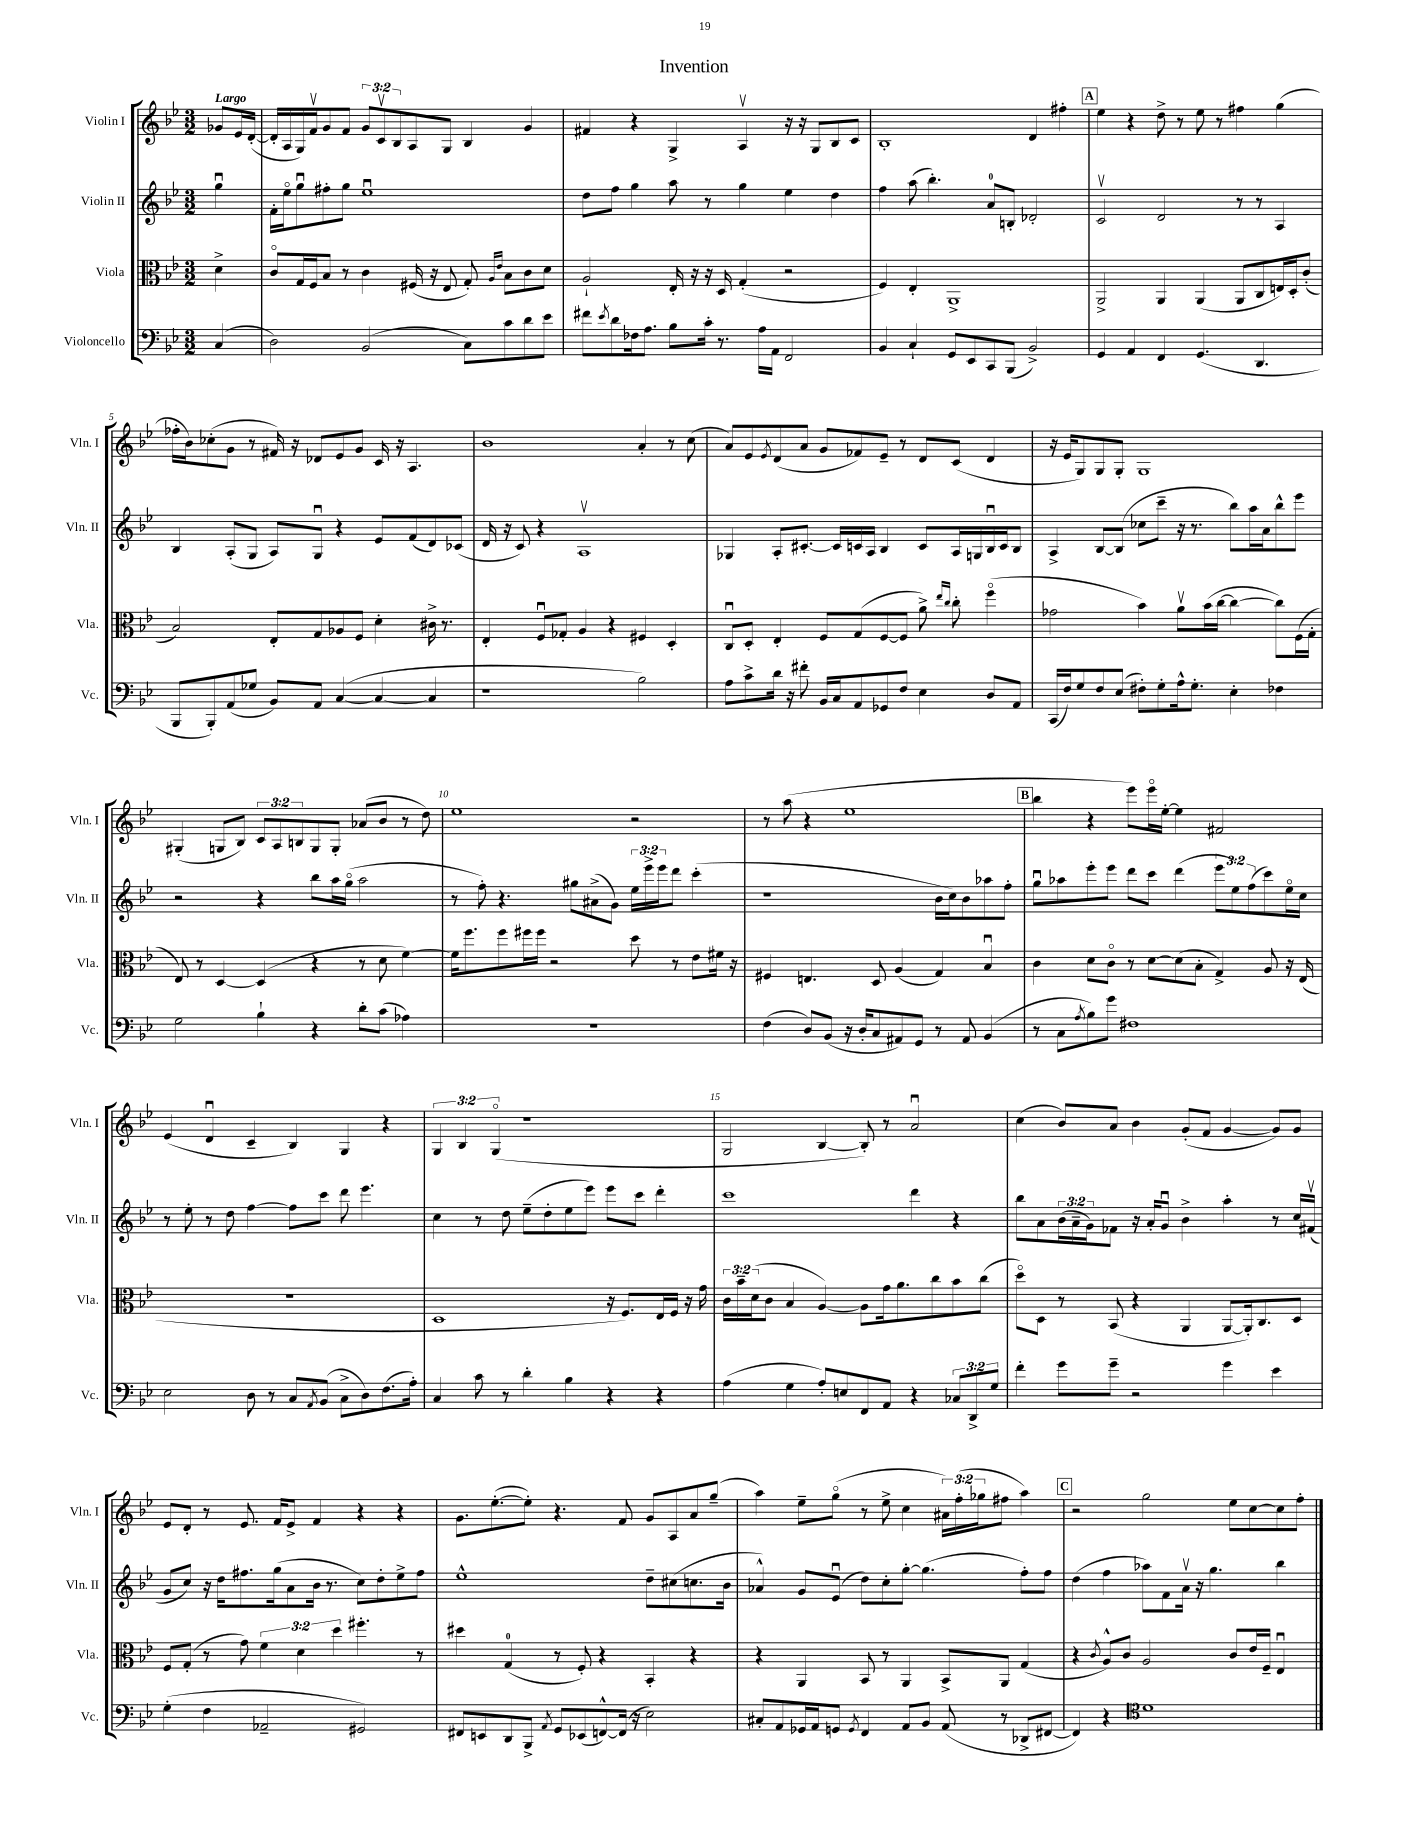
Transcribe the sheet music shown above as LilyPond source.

\header { title = "Invention" }
<<
\new StaffGroup <<
\new Staff = "s0" \with { instrumentName = "Violin I" shortInstrumentName = "Vln. I" } {
    \clef treble \key bes \major \numericTimeSignature \time 3/2 \override Staff.TupletNumber.text = #tuplet-number::calc-fraction-text \partial 4 \tempo "Largo"
    ges'8 ees'16 d'16~-.( |
    d'16-. a16 g16) f'16\upbow g'8 f'8 \tuplet 3/2 { g'8 c'8\upbow bes8 } a8 g8 bes4 g'4 |
    fis'4 r4 g4-> a4\upbow r16 r16 g8 bes8 c'8 |
    bes1-. d'4 fis''4-. |
    \mark \markup { \box "A" } ees''4 r4 d''8-> r8 ees''8 r8 fis''4 g''4( |
    fes''16-. bes'16) ces''8-.( g'8 r8 fis'16) r16 des'8 ees'8 g'8 c'16 r16 a4. |
    bes'1 a'4-. r8 c''8( |
    a'8) ees'8 \acciaccatura { ees'8 } d'8( a'8 g'8 fes'8) ees'8-- r8 d'8 c'8( d'4 |
    r16 ees'16 g8) g8 g8-. g1 |
    gis4-.( g8 bes8) \tuplet 3/2 { c'8 a8 b8 } g8 g8-. aes'8( bes'8 r8 d''8) |
    ees''1 r2 |
    r8 a''8( r4 ees''1 |
    \mark \markup { \box "B" } bes''4 r4 ees'''8) ees'''16\flageolet ees''16~-. ees''4 fis'2 |
    ees'4( d'4\downbow c'4-- bes4) g4 r4 |
    \tuplet 3/2 { g4 bes4 g4\flageolet( } r1 |
    g2 bes4~ bes8-.) r8 a'2\downbow |
    c''4( bes'8) a'8 bes'4 g'8-.( f'8 g'4~ g'8) g'8 |
    ees'8 d'8-. r8 ees'8. f'16 ees'8-> f'4 r4 r4 |
    g'8. ees''8.~-.( ees''8-.) r4. f'8 g'8 a8 a'8 g''8--( |
    a''4) ees''8-- g''8\flageolet( r8 ees''8-> c''4 \tuplet 3/2 { ais'16) f''16-.( ges''16 } fis''8 a''4) |
    \mark \markup { \box "C" } r2 g''2 ees''8 c''8~ c''8 f''8-. \bar "|." |
}
\new Staff = "s1" \with { instrumentName = "Violin II" shortInstrumentName = "Vln. II" } {
    \clef treble \key bes \major \numericTimeSignature \time 3/2 \override Staff.TupletNumber.text = #tuplet-number::calc-fraction-text \partial 4
    g''4\downbow |
    f'16-. ees''16\flageolet g''8\downbow fis''8-. g''8 ees''1\downbow |
    d''8 f''8 g''4 a''8 r8 g''4 ees''4 d''4 |
    f''4 a''8( bes''4.-.) a'8-0 b8-. des'2-. |
    \mark \markup { \box "A" } c'2\upbow d'2 r8 r8 a4 |
    bes4 a8-.( g8 a8) g8\downbow r4 ees'8 f'8( d'8) ces'8( |
    d'16 r16 c'8) r4 a1\upbow |
    ges4 a8-. cis'8.~-. cis'16 c'16 a16 bes4 c'8 a16 g16 bes16\downbow c'16 bes8 |
    a4-> bes8~ bes8( ces''8 c'''8-- r16 r8. bes''8) a''16 a'16 bes''8-^ ees'''8 |
    r2 r4 bes''8 a''16 g''16\flageolet( a''2 |
    r8 f''8-.) r4. gis''8 ais'8->( g'8) \tuplet 3/2 { ees''16 ees'''16-> ees'''16 } d'''8 c'''4-.( |
    r1 bes'16 c''16) bes'8 aes''8 f''8-. |
    \mark \markup { \box "B" } g''8\downbow aes''8 ees'''8-. ees'''8 d'''8 c'''8 d'''4( \tuplet 3/2 { ees'''8 ees''8) f''8( } c'''8) ees''16\flageolet c''16 |
    r8 ees''8-. r8 d''8 f''4~ f''8 c'''8 d'''8 ees'''4. |
    c''4 r8 d''8 ees''8--( d''8-. ees''8 ees'''8) ees'''8 c'''8 d'''4-. |
    c'''1 d'''4 r4 |
    bes''8 a'8 \tuplet 3/2 { bes'16( a'16-- g'16) } fes'8 r16 a'16-. g'8\downbow bes'4-> a''4-. r8 c''16 fis'16\upbow( |
    g'8 c''8) r16 d''16 fis''8. g''16( a'8 bes'16 r8. c''8) d''8-. ees''8-> fis''8 |
    ees''1-^ d''8-- cis''8( c''8. bes'16 |
    aes'4-^) g'8 ees'8\downbow( d''8) c''8-. g''8~-. g''4.( f''8-.) f''8 |
    \mark \markup { \box "C" } d''4( f''4 aes''8) f'8 a'16\upbow r16 g''4. bes''4 \bar "|." |
}
\new Staff = "s2" \with { instrumentName = "Viola" shortInstrumentName = "Vla." } {
    \clef alto \key bes \major \numericTimeSignature \time 3/2 \override Staff.TupletNumber.text = #tuplet-number::calc-fraction-text \partial 4
    d'4-> |
    c'8\flageolet g16 f16 bes8 r8 c'4 fis16( r16 ees8 g8-.) \grace { a16 ees'16 } bes8 c'8 d'8 |
    a2-! ees16-. r16 r16 d16 g4-.( r2 |
    f4) ees4-. a,1-> |
    \mark \markup { \box "A" } a,2-> a,4 a,4( a,8 c8 e16) d16-. c'8-.( |
    bes2) ees8-. g8 aes8 f8 d'4-. cis'16-> r8. |
    ees4-. f8\downbow ges8-. a4 r4 fis4 d4-. |
    c8\downbow d8-. ees4-. f8 g8( f8~ f8 a'8->) \grace { ees''16 c''16 } c''8-. f''4\flageolet( |
    ges'2 bes'4) a'8\upbow bes'16( c''16~ c''4~ c''8) f16( g16-. |
    ees8) r8 d4~ d4( r4 r8 d'8 f'4~) |
    f'16 f''8. f''8 fis''16 fis''16 r2 d''8 r8 ees'8 fis'16 r16 |
    fis4 e4. d8 a4( g4) bes4\downbow |
    \mark \markup { \box "B" } c'4 d'8 c'8\flageolet r8 d'8~ d'8( bes8-. g4->) a8 r16 ees16( |
    R1. |
    d1 r16 f8.) ees16 f16 r16 g'16 |
    \tuplet 3/2 { c'16 bes'16-- d'16( } c'8 bes4 a4~) a8 g'16 a'8. c''8 bes'8 c''8( |
    d''8\flageolet) d8 r8 bes,8( r4 a,4 a,8~ a,16-.) c8. d8 |
    f8 g8-.( r8 g'8) \tuplet 3/2 { f'4 d'4 d''4 } fis''4.-. r8 |
    dis''4 g4-0( r8 f8-.) r4 bes,4-. r4 |
    r4 a,4 bes,8 r8 a,4 bes,8-> a,8 g4( |
    \mark \markup { \box "C" } r4 \acciaccatura { c'8 } a8-^) c'8 a2 c'8 ees'16 f16-- ees4\downbow \bar "|." |
}
\new Staff = "s3" \with { instrumentName = "Violoncello" shortInstrumentName = "Vc." } {
    \clef bass \key bes \major \numericTimeSignature \time 3/2 \override Staff.TupletNumber.text = #tuplet-number::calc-fraction-text \partial 4
    c4( |
    d2) bes,2( c8) c'8 d'8 ees'8 |
    fis'8 \acciaccatura { ees'8 } \once \override Glissando.style = #'zigzag d'8\glissando fes16 a8. bes8 c'16-. r8. a16 a,16 f,2 |
    bes,4 c4-! g,8 ees,8 c,8 bes,,8( bes,2->) |
    \mark \markup { \box "A" } g,4 a,4 f,4 g,4.( d,4. |
    bes,,8 bes,,8-.) a,8( ges8 bes,8) a,8 c4~( c4~ c4 |
    r1 bes2) |
    a8 c'8-> d'16 r16 fis'8-. bes,16 c16 a,8 ges,8 f8 ees4 d8 a,8 |
    c,16( f16) g8 f8 ees8( fis8-.) g8-. a16-^ g8.-. ees4-. fes4 |
    g2 bes4-! r4 d'8-. c'8( aes4) |
    R1. |
    f4( d8) bes,8( r16 d16-. c8 ais,8) g,8 r8 ais,8 bes,4( |
    \mark \markup { \box "B" } r8 c8 \acciaccatura { a8 } bes8) g'8 fis1 |
    ees2 d8 r8 c8 \acciaccatura { a,8 } bes,8( c8-> d8) f8.( a16-.) |
    c4 c'8 r8 d'4-. bes4 r4 r4 |
    a4( g4 a8-.) e8 f,8 a,8 r4 \tuplet 3/2 { ces8 d,8-> g8 } |
    f'4-. g'8 g'8-- r2 g'4 ees'4 |
    g4-.( f4 aes,2-- gis,2) |
    fis,8 e,8 d,8 bes,,8-> \acciaccatura { a,8 } g,8 ees,8( f,8~-^) f,16( r16 ees2) |
    cis8-. a,8 ges,16 a,16 g,8 \acciaccatura { g,8 } f,4 a,8 bes,8 a,8( r8 des,8-> fis,8~ |
    \mark \markup { \box "C" } fis,4) r4 \clef tenor d'1 \bar "|." |
}
>>
>>
\layout { \context { \Score \override BarNumber.break-visibility = ##(#f #t #t) barNumberVisibility = #(every-nth-bar-number-visible 5) } }
